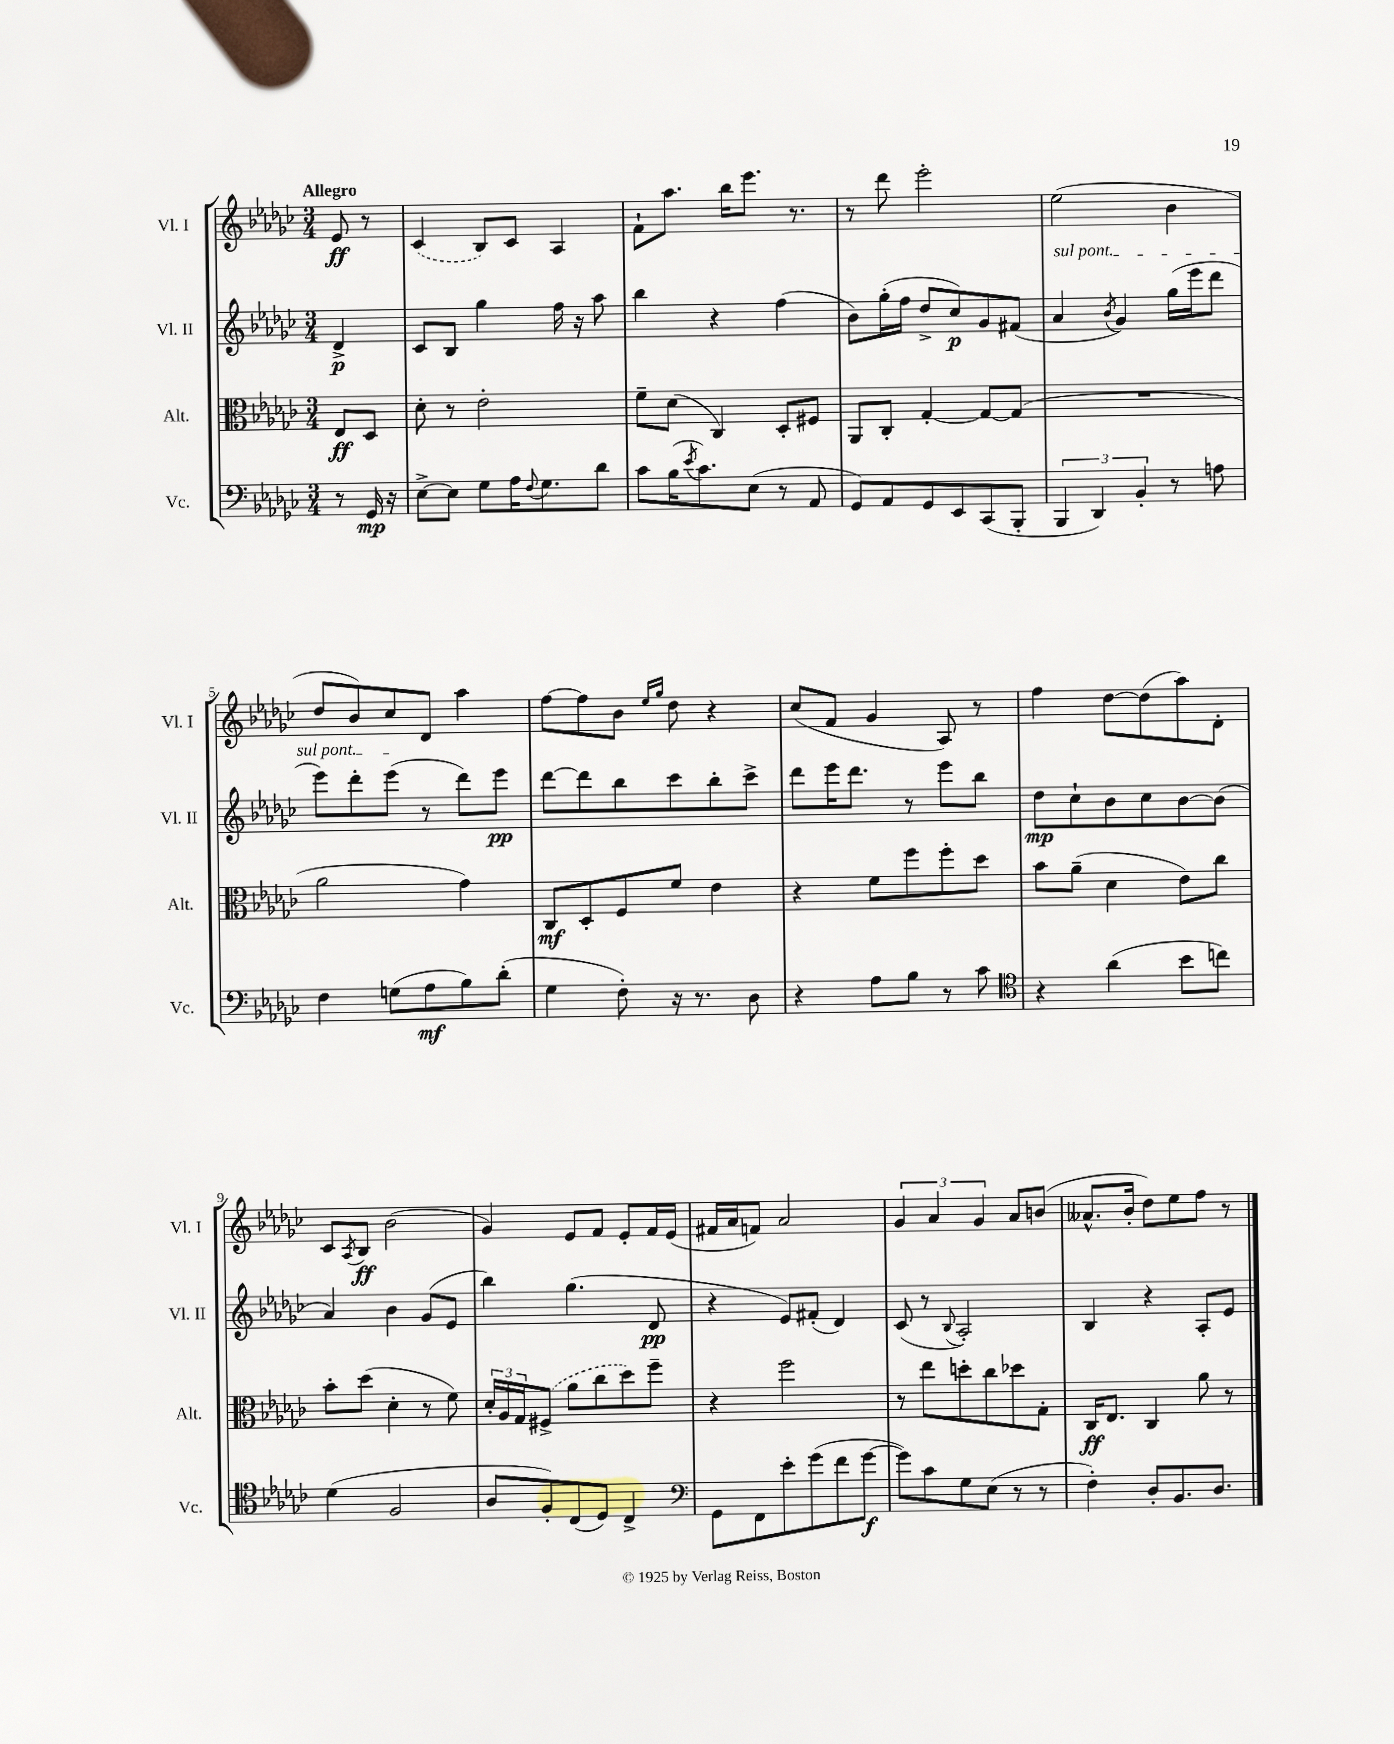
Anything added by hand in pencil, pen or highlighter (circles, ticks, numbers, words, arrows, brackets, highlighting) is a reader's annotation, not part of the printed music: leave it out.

**kern	**dynam	**kern	**dynam	**kern	**dynam	**kern	**dynam
*part4	*part4	*part3	*part3	*part2	*part2	*part1	*part1
*staff4	*staff4	*staff3	*staff3	*staff2	*staff2	*staff1	*staff1
*I"Vc.	*	*I"Alt.	*	*I"Vl. II	*	*I"Vl. I	*
*I'Vc.	*	*I'Alt.	*	*I'Vl. II	*	*I'Vl. I	*
*clefF4	*	*clefC3	*	*clefG2	*	*clefG2	*
*k[b-e-a-d-g-c-]	*	*k[b-e-a-d-g-c-]	*	*k[b-e-a-d-g-c-]	*	*k[b-e-a-d-g-c-]	*
*M3/4	*	*M3/4	*	*M3/4	*	*M3/4	*
=	=	=	=	=	=	=	=
!	!	!	!	!	!	!LO:TX:a:B:t=Allegro	!
8r	.	8E-/L	ff	4d-^/	p	8e-/	ff
16GG-/	mp	8D-/J	.	.	.	8r	.
16r	.	.	.	.	.	.	.
=1	=1	=1	=1	=1	=1	=1	=1
[8E-^\L	.	8d-'\	.	8c-/L	.	(4c-/	.
8E-\J]	.	8r	.	8B-/J	.	.	.
8G-\L	.	2e-'\	.	4gg-\	.	8B-/L)	.
16A-\K	.	.	.	.	.	8c-/J	.
8qqF/	.	.	.	.	.	.	.
8.G-\	.	.	.	.	.	.	.
.	.	.	.	16ff\	.	4A-/	.
.	.	.	.	16r	.	.	.
8d-\J	.	.	.	8aa-\	.	.	.
=2	=2	=2	=2	=2	=2	=2	=2
8c-\L	.	8f~\L	.	4bb-\	.	8f`\L	.
(16B-\K	.	(8d-\J	.	.	.	8.aa-\J	.
8qe-/	.	.	.	.	.	.	.
8.c-\)	.	.	.	.	.	.	.
.	.	4C-/)	.	4r	.	.	.
.	.	.	.	.	.	16bb-\KL	.
(8E-\J	.	.	.	.	.	8.eee-\J	.
8r	.	8D-'/L	.	(4ff\	.	.	.
.	.	.	.	.	.	8.r	.
8AA-/	.	8F#X/J	.	.	.	.	.
=3	=3	=3	=3	=3	=3	=3	=3
8GG-/L)	.	8AA-/L	.	8b-\L)	.	8r	.
8AA-/	.	8C-'/J	.	(16gg-'\L	.	8ddd-\	.
.	.	.	.	16ff\JJ	.	.	.
8GG-/	.	[4G-'/	.	8dd-^/L	.	2eee-'\	.
8EE-/	.	.	.	8cc-/)	p	.	.
(8CC-/	.	8G-/L_	.	8g-/	.	.	.
8BBB-'/J	.	(8G-/J]	.	(8f#X/J	.	.	.
=4	=4	=4	=4	=4	=4	=4	=4
!	!	!	!	!LO:TX:a:i:t=sul pont.	!	!	!
6BBB-/	.	2.r	.	4a-/	.	(2ee-\	.
6DD-/)	.	.	.	.	.	.	.
.	.	.	.	8qb-/	.	.	.
.	.	.	.	4g-/)	.	.	.
6BB-'/	.	.	.	.	.	.	.
8r	.	.	.	(16gg-\LL	.	4b-\	.
.	.	.	.	16eee-\J	.	.	.
8An\	.	.	.	8ddd-\J	.	.	.
!!LO:LB:g=z
=5	=5	=5	=5	=5	=5	=5	=5
4F\	.	2a-\	.	8eee-\L)	.	8dd-/L	.
.	.	.	.	8ddd-'\	.	8b-/)	.
(8Gn\L	.	.	.	(8eee-\J	.	8cc-/	.
8A-\	mf	.	.	8r	.	8d-/J	.
8B-\)	.	4g-\)	.	8ddd-\L)	.	4aa-\	.
(8d-'\J	.	.	.	8eee-\J	pp	.	.
=6	=6	=6	=6	=6	=6	=6	=6
4G-\	.	8C-/L	mf	[8ddd-\L	.	[8ff\L	.
.	.	8D-'/	.	8ddd-\]	.	8ff\]	.
8F'\)	.	8F/	.	8bb-\	.	8b-\J	.
.	.	.	.	.	.	16qqee-/LL	.
.	.	.	.	.	.	16qqgg-/JJ	.
16r	.	8f/J	.	8ccc-\	.	8dd-\	.
8.r	.	.	.	.	.	.	.
.	.	4e-\	.	8bb-'\	.	4r	.
8D-\	.	.	.	8ccc-^\J	.	.	.
=7	=7	=7	=7	=7	=7	=7	=7
4r	.	4r	.	8ddd-\L	.	(8cc-/L	.
.	.	.	.	16eee-\K	.	8f/J	.
.	.	.	.	8.ddd-\J	.	.	.
8A-\L	.	8f\L	.	.	.	4g-/	.
8B-\J	.	8ff\	.	8r	.	.	.
8r	.	8ff'\	.	8eee-\L	.	8A-/)	.
8c-\	.	8dd-\J	.	8bb-\J	.	8r	.
=8	=8	=8	=8	=8	=8	=8	=8
*clefC4	*	*	*	*	*	*	*
4r	.	8b-\L	.	8dd-\L	mp	4ff\	.
.	.	(8a-~\J	.	8cc-`\	.	.	.
(4a-\	.	4d-\	.	8b-\	.	[8dd-\L	.
.	.	.	.	8cc-\	.	(8dd-\]	.
8b-\L	.	8e-\L)	.	[8b-\	.	8aa-\)	.
8ccn\J)	.	8cc-\J	.	(8b-\J]	.	8d-'\J	.
!!LO:LB:g=z
=9	=9	=9	=9	=9	=9	=9	=9
(4d-\	.	8b-'\L	.	4a-/)	.	8c-/L	.
.	.	.	.	.	.	8qA-/	.
.	.	(8dd-\J	.	.	.	8B-/J	ff
2F/	.	4d-'\	.	4b-\	.	(2b-\	.
.	.	8r	.	(8g-/L	.	.	.
.	.	8f\)	.	8e-/J	.	.	.
=10	=10	=10	=10	=10	=10	=10	=10
8A-/L	.	24d-'/LL	.	4bb-\)	.	4g-/)	.
.	.	24A-/	.	.	.	.	.
.	.	24G-/J	.	.	.	.	.
8F'/)	.	(8F#X^/J	.	.	.	.	.
(8C-/	.	8a-\L	.	(4.gg-\	.	8e-/L	.
8D-/J)	.	8cc-\	.	.	.	8f/J	.
4C-^/	.	8dd-\)	.	.	.	8e-'/L	.
.	.	8ff~\J	.	8d-/	pp	16f/L	.
.	.	.	.	.	.	(16e-/JJ	.
=11	=11	=11	=11	=11	=11	=11	=11
*clefF4	*	*	*	*	*	*	*
8GG-\L	.	4r	.	4r	.	16f#X/LL	.
.	.	.	.	.	.	16a-/J	.
8FF\	.	.	.	.	.	8fn/J)	.
8e-'\	.	2ff\	.	8e-/L)	.	2a-/	.
(8g-\	.	.	.	(8f#X'/J	.	.	.
8f\	.	.	.	4d-/)	.	.	.
[8g-\J	f	.	.	.	.	.	.
=12	=12	=12	=12	=12	=12	=12	=12
8g-\L])	.	8r	.	(8c-/	.	6g-/	.
8c-\	.	8ee-\L	.	8r	.	.	.
.	.	.	.	.	.	6a-/	.
.	.	.	.	8qqB-/	.	.	.
8G-\	.	8ddn'\	.	2A-'/)	.	.	.
.	.	.	.	.	.	6g-/	.
(8E-\J	.	8cc-\	.	.	.	.	.
8r	.	8dd-X\	.	.	.	8a-/L	.
8r	.	8G-'\J	.	.	.	(8bn/J	.
=13	=13	=13	=13	=13	=13	=13	=13
4F'\)	.	16C-/KL	ff	4B-/	.	8.a--X^^/L	.
.	.	8.E-/J	.	.	.	.	.
.	.	.	.	.	.	16b-'/Jk	.
8D-'/L	.	4C-/	.	4r	.	8dd-\L)	.
8.BB-/	.	.	.	.	.	8ee-\	.
.	.	8a-\	.	8A-'/L	.	8ff\J	.
8.D-/J	.	.	.	.	.	.	.
.	.	8r	.	8e-/J	.	8r	.
==	==	==	==	==	==	==	==
*-	*-	*-	*-	*-	*-	*-	*-
